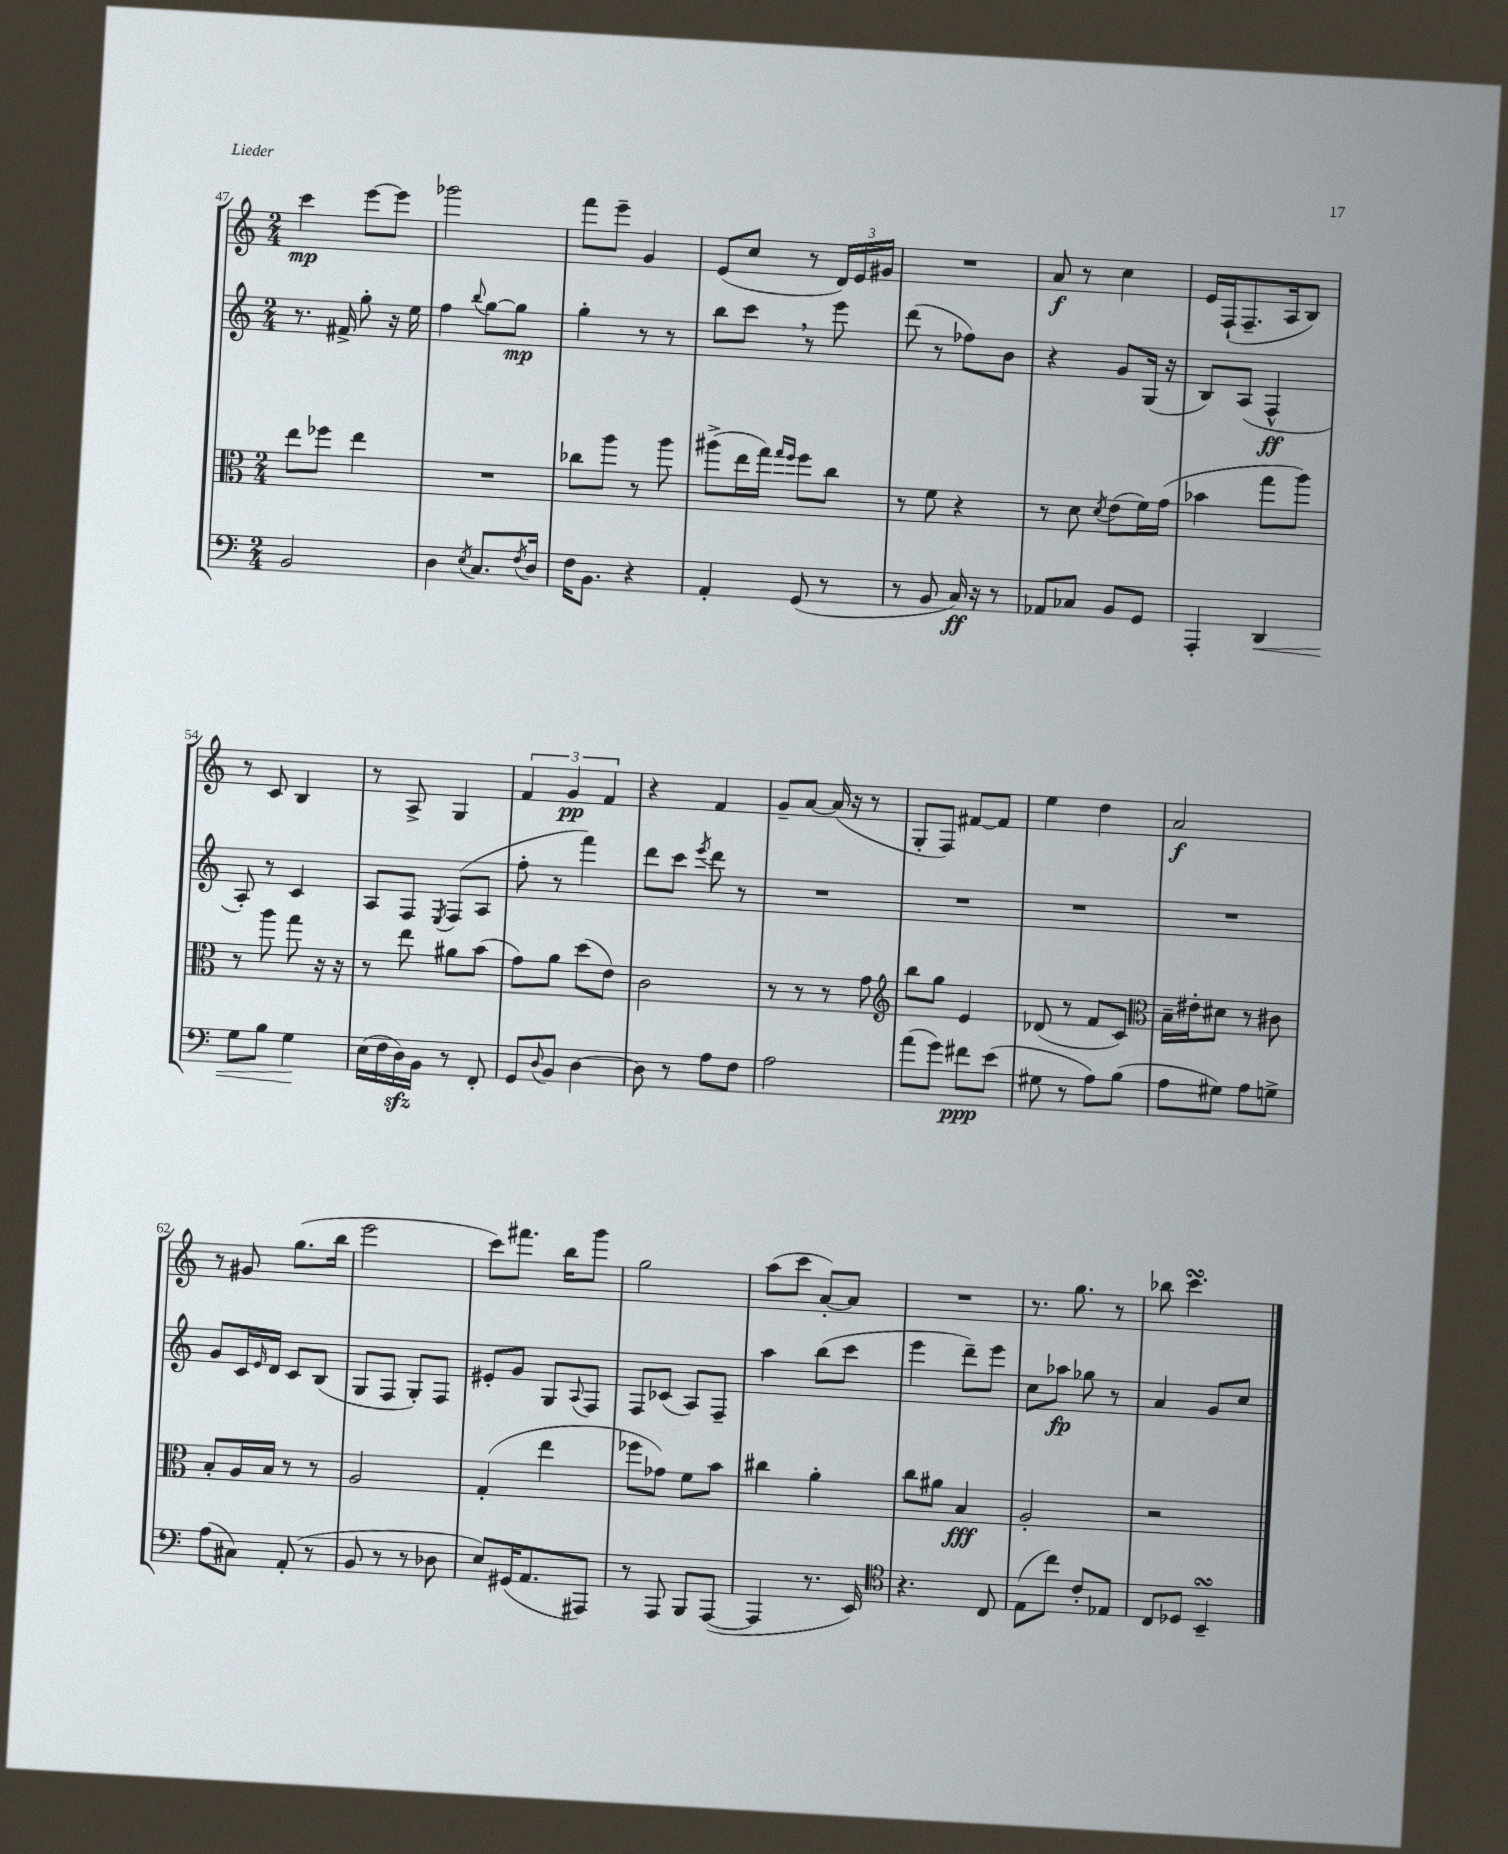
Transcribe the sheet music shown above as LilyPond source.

<<
\new StaffGroup <<
\new Staff = "s0" {
    \clef treble \key c \major \numericTimeSignature \time 2/4
    c'''4\mp e'''8~ e'''8 |
    ges'''2 |
    f'''8 e'''8-- g'4 |
    e'8( c''8 r8 \tuplet 3/2 { d'16) e'16 gis'16 } |
    R2 |
    a'8\f r8 c''4 |
    e'16 f16-!( f8.-- a16 b8) |
    r8 c'8 b4 |
    r8 a8-> g4 |
    \tuplet 3/2 { f'4 g'4\pp f'4 } |
    r4 f'4 |
    g'8-- a'8~ a'16( r16 r8 |
    g8-. f8) fis'8~ fis'8 |
    e''4 d''4 |
    a'2\f |
    r8 gis'8 g''8.( b''16 |
    e'''2 |
    c'''8) fis'''8. b''16 g'''8 |
    g''2 |
    a''8( c'''8 a'8~-.) a'8 |
    R2 |
    r8. g''8. r8 |
    bes''8 c'''4.\turn \bar "|." |
}
\new Staff = "s1" {
    \clef treble \key c \major \numericTimeSignature \time 2/4
    r8. fis'16-> g''8-. r16 e''16 |
    f''4 \appoggiatura { b''8 } g''8~ g''8\mp |
    g''4-. r8 r8 |
    b''8 c'''8 \breathe r8 e'''8 |
    d'''8( r8 fes''8) b'8 |
    r4 g'8 g16( r16 |
    b8) a8( f4-^\ff |
    a8-.) r8 c'4 |
    a8 f8 \acciaccatura { e8 } f8( a8 |
    f''8-. r8 f'''4) |
    d'''8 c'''8 \acciaccatura { e'''8 } d'''8 r8 |
    R2 |
    R2 |
    R2 |
    R2 |
    g'8 c'16 \grace { e'16 } d'16 c'8 b8( |
    g8 f8 g8-.) f8 |
    eis'8-. g'8 g8 \appoggiatura { a8 } f8 |
    f8 ces'8( a8) f8-- |
    a''4 b''8( c'''8 |
    e'''4 d'''8--) e'''8 |
    c''8 aes''8\fp ges''8 r8 |
    a'4 g'8 c''8 \bar "|." |
}
\new Staff = "s2" {
    \clef alto \key c \major \numericTimeSignature \time 2/4
    e''8 fes''8 e''4 |
    R2 |
    ces''8 a''8 r8 a''8 |
    ais''8->( e''16 g''16) \grace { g''16 f''16 } f''8 c''8 |
    r8 f'8 r4 |
    r8 d'8 \acciaccatura { d'8 } e'8( f'16) g'16( |
    bes'4 g''8 a''8) |
    r8 a''8 g''8 r16 r16 |
    r8 e''8 ais'8 b'8( |
    g'8) a'8 d''8( e'8) |
    c'2 |
    r8 r8 r8 g'8 |
    \clef treble b''8 g''8 e'4 |
    des'8( r8 f'8 c'8) |
    \clef alto b16-- eis'16-. dis'8 r8 cis'8 |
    b8-. a16 b16 r8 r8 |
    a2 |
    g4-.( e''4 |
    fes''8 ges'8) f'8 b'8 |
    cis''4 a'4-. |
    c''8 ais'8 b4\fff |
    a2-. |
    r2 \bar "|." |
}
\new Staff = "s3" {
    \clef bass \key c \major \numericTimeSignature \time 2/4
    b,2 |
    d4 \acciaccatura { e8 } c8. \acciaccatura { f8 } d16 |
    f16 b,8. r4 |
    a,4-. g,8( r8 |
    r8 b,8 c16\ff) r16 r8 |
    aes,8 ces8 b,8 g,8 |
    a,,4-. d,4\< |
    g8 b8 g4\! |
    e16( f16 d16\sfz) b,16 r8 f,8-. |
    g,8 \appoggiatura { d8 } b,8 d4~ |
    d8 r8 a8 f8 |
    a2 |
    a'8( g'8) fis'8\ppp e'8( |
    gis8 r8 a8) b8( |
    a8 gis8) a8 g8-> |
    a8( cis8) a,8-.( r8 |
    b,8 r8 r8 des8 |
    e8) gis,16( a,8. ais,,8) |
    r8 a,,8 b,,8 a,,8~( |
    a,,4 r8. e,16) |
    \clef tenor r4. c8 |
    e8( c''8) c'8-. ees8 |
    c8 des8 b,4--\turn \bar "|." |
}
>>
>>
\layout { \context { \Score currentBarNumber = #47 } }
